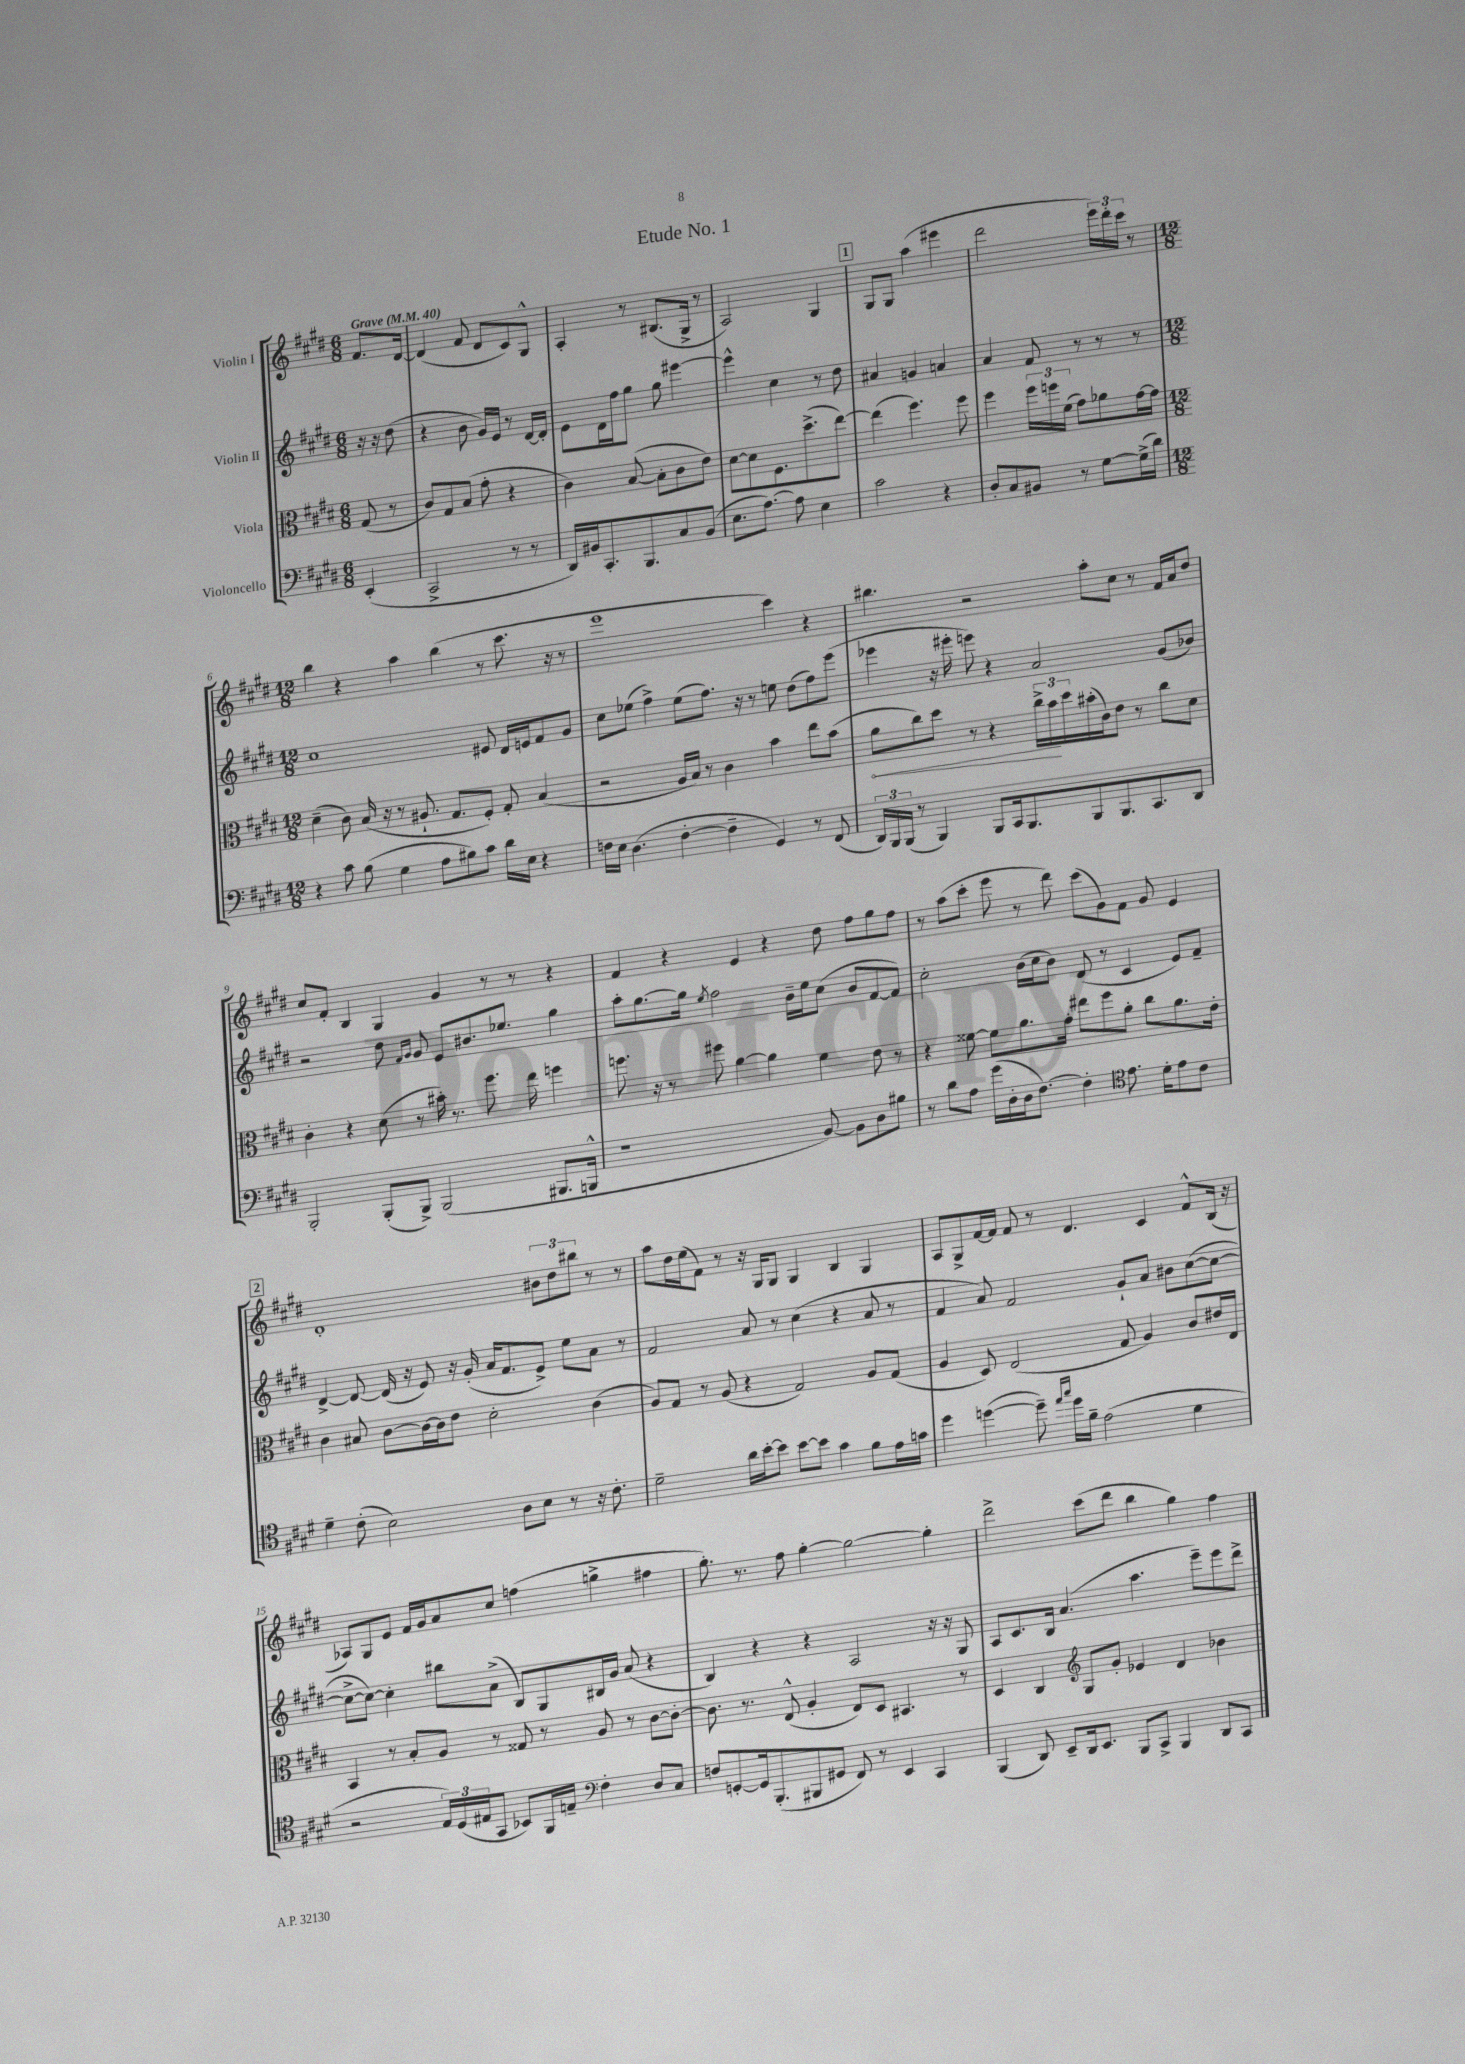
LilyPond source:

\header { title = "Etude No. 1" }
<<
\new StaffGroup <<
\new Staff = "s0" \with { instrumentName = "Violin I" } {
    \clef treble \key e \major \numericTimeSignature \time 6/8 \partial 4 \tempo "Grave" 4 = 40
    fis'8. dis'16~ |
    dis'4( fis'8 dis'8 cis'8) gis8-^ |
    a4-. r8 bis8.( gis16-> r8 |
    a2) gis4 |
    \mark \markup { \box "1" } gis8 gis8 a''4( eis'''4 |
    dis'''2 \tuplet 3/2 { e'''16) dis'''16-. cis'''16 } r8 |
    \numericTimeSignature \time 12/8 b''4 r4 a''4 b''4( r8 cis'''8. r16 r8 |
    e'''1 cis'''4) r4 |
    bis''4. r2 a''8-. cis''8 r8 fis'16 a'16 dis''8 |
    cis''8 fis'8-. b4 gis4 gis'4 r8 r8 r4 |
    fis'4 r4 e'4 r4 dis''8 fis''8 gis''8 fis''8 |
    r8 a''8( cis'''8-. e'''8 r8 dis'''8) cis'''8( gis'8) fis'8 gis'8 e'4 |
    \mark \markup { \box "2" } dis'1-. \tuplet 3/2 { bis'8 dis''8 bis''8 } r8 r8 |
    a''8 dis''16 e''16( fis'8) r8 r16 gis16 gis8 gis4 b4 gis4 |
    a8 gis8-> fis'16~ fis'16 fis'8 r8 dis'4. cis'4 fis'8-^ b16( r16 |
    aes8) gis8 e'8 fis'16 gis'16 a'8 cis''8 f''4( g''4-> fis''4 |
    gis''8.-.) r8. fis''8 gis''4~-. gis''2~ gis''4-. |
    dis'''2-> cis'''8( dis'''8 b''4 gis''4) fis''4 \bar "|." |
}
\new Staff = "s1" \with { instrumentName = "Violin II" } {
    \clef treble \key e \major \numericTimeSignature \time 6/8 \partial 4
    r16 r16 dis''8( |
    r4 b'8 gis'16) e'16 r8 dis'16~ dis'16-. |
    e'8 dis'16 fis''16 gis''8 gis''8 eis'''4~ |
    eis'''4-^ cis''4 r8 dis''8 |
    \mark \markup { \box "1" } ais'4 g'4 a'4 |
    a'4 fis'8 r8 r8 r8 |
    \numericTimeSignature \time 12/8 cis''1 eis'8 dis'16 e'16 fis'8 gis'8 |
    cis''8 ees''8( fis''4->) ees''8( fis''8.) r16 r8 e''8 dis''8( fis''8) e'''8( |
    ees'''4 r16 eis'''16-. e'''8) r4 a'2 gis'8( bes'8) |
    r2 dis''8 \grace { fis'16 gis'16 } gis'8 e'8 bis'8. ees''8. gis''4 |
    a''8-. gis''8.~ gis''16 \acciaccatura { e''8 } fis''2 b'16-- e''16 cis''8( b'8 fis'8~ fis'8) |
    cis''2-. b'16( cis''16 b'8) dis'8( r8 cis'4 e'8) fis'8-- |
    \mark \markup { \box "2" } dis'4~-> dis'8~ dis'16( r16 e'8) r16 gis'16-.( a'16 fis'8. e'8->) e''8 a'8 r8 |
    fis'2 a'8 r8 cis''4( r4 a'8 r8 |
    fis'4 a'8) fis'2 gis'8-! a'8 bis'8 cis''8~( cis''8~ |
    cis''8~-> cis''8~) cis''4-. bis''8 a'8->( b8) gis8 bis16 gis'16 a'8( r4 |
    b4) r4 r4 a2 r16 r16 gis8 |
    a8 cis'8. b16 a'4.( a''4. e'''8--) e'''8 dis'''8-> \bar "|." |
}
\new Staff = "s2" \with { instrumentName = "Viola" } {
    \clef alto \key e \major \numericTimeSignature \time 6/8 \partial 4
    gis8( r8 |
    cis'8) gis8 b8( gis'8-. r4 |
    cis'4) b8~( b8-. cis'8 e'8) |
    dis'8~ dis'8 fis8. dis''8.->( e''8~) |
    \mark \markup { \box "1" } e''4( fis''4.) fis''8 |
    fis''4 \tuplet 3/2 { fis''16 f''16 fis'16( } gis'8) aes'8 gis'16~ gis'16 |
    \numericTimeSignature \time 12/8 dis'4--( cis'8) b16( r16 r8 ais8.-! gis8. fis8-.) gis8-. b4( |
    r2 a16 b16) r8 cis'4 b'4 e''8 b'8( |
    \once \override Hairpin.circled-tip = ##t a'8\< cis''8) dis''8 r8 r4 \tuplet 3/2 { cis''16-> b'16\! dis''16 } bis'16-.( cis'16) e'8 r8 cis''8 dis'8 |
    cis'4-. r4 dis'8( r8 bis'16-.) r8. fis''8. e''16 f''4 |
    f''8. r16 r8 fis''8 a'4~ a'4 fis'4 e'8 r8 |
    r4 fisis'8~ fisis'8 a'8. gis'16-. eis''8 fis''8 a'8-. cis''8 a'8. e'16-. |
    \mark \markup { \box "2" } cis'4 bis8 cis'8~ cis'16~ cis'16 e'8 dis'2-. cis'4( |
    a8) gis8 r8 a8( r4 gis2) a8 gis8( |
    a4 dis8) e2( gis8 a4) cis'8 eis'16 e16 |
    b,4 r8 b8-. a8 r8 gisis8 r8 a8 r8 cis'8~ cis'8~-. |
    cis'8. r8. e8-^( a4-. e8) dis8 bis,4. r8 |
    dis4 cis4 \clef treble gis8 gis'8-. ees'4 dis'4 bes'4 \bar "|." |
}
\new Staff = "s3" \with { instrumentName = "Violoncello" } {
    \clef bass \key e \major \numericTimeSignature \time 6/8 \partial 4
    e,4-.( |
    cis,2-> r8 r8 |
    dis,16) bis,16 cis,8.-. b,,8. cis8 bis,8( |
    e8. a8.~) a8 e4 |
    \mark \markup { \box "1" } cis'2 r4 |
    dis8-. cis8 bis,8 r8 gis8~ gis16->( dis'16) |
    \numericTimeSignature \time 12/8 r4 cis'8 b8( gis4 a8 bis8) cis'8 dis'16 e16 r4 |
    f16 e16 dis4.( f4~-. f4-- gis,4) r8 fis,8( |
    \tuplet 3/2 { dis,16) b,,16 b,,16( } r8 b,,4) b,,8 cis,16 b,,8. b,,8 b,,8. cis,8. dis,8 |
    b,,2-. b,,8-.( b,,8->) b,,2( bis,,8. b,,16-^ |
    r1 b,8~) b,8 dis8 bis8 |
    r8 dis'8 a8 gis'16( dis16-. dis16 fis8.~) fis4-. \clef tenor e'8. dis'16-. e'8 cis'8 |
    \mark \markup { \box "2" } dis'4-- cis'8-.( b2) a8 b8 r8 r16 cis'8.-. |
    dis'2-- a'16 b'16~-. b'8 b'8~ b'8 gis'4 fis'8 e'16 g'16 |
    dis''4 d''4~( d''8--) \grace { e''16 gis''16 } d''16 fis'16-- e'2( dis'4 |
    r2 \tuplet 3/2 { e16) dis16( eis16 } gis,8 bes,8) fis,16 e16-- \clef bass fis4-. dis8 cis8 |
    f8 g,8~-. g,16 b,,8.-.( bis,,8 gis,8 fis,8) r8 e,4 cis,4 |
    b,,4( dis,8) e,8-- dis,16 e,8. b,,8 cis,8-> b,,4 dis,8 cis,8 \bar "|." |
}
>>
>>
